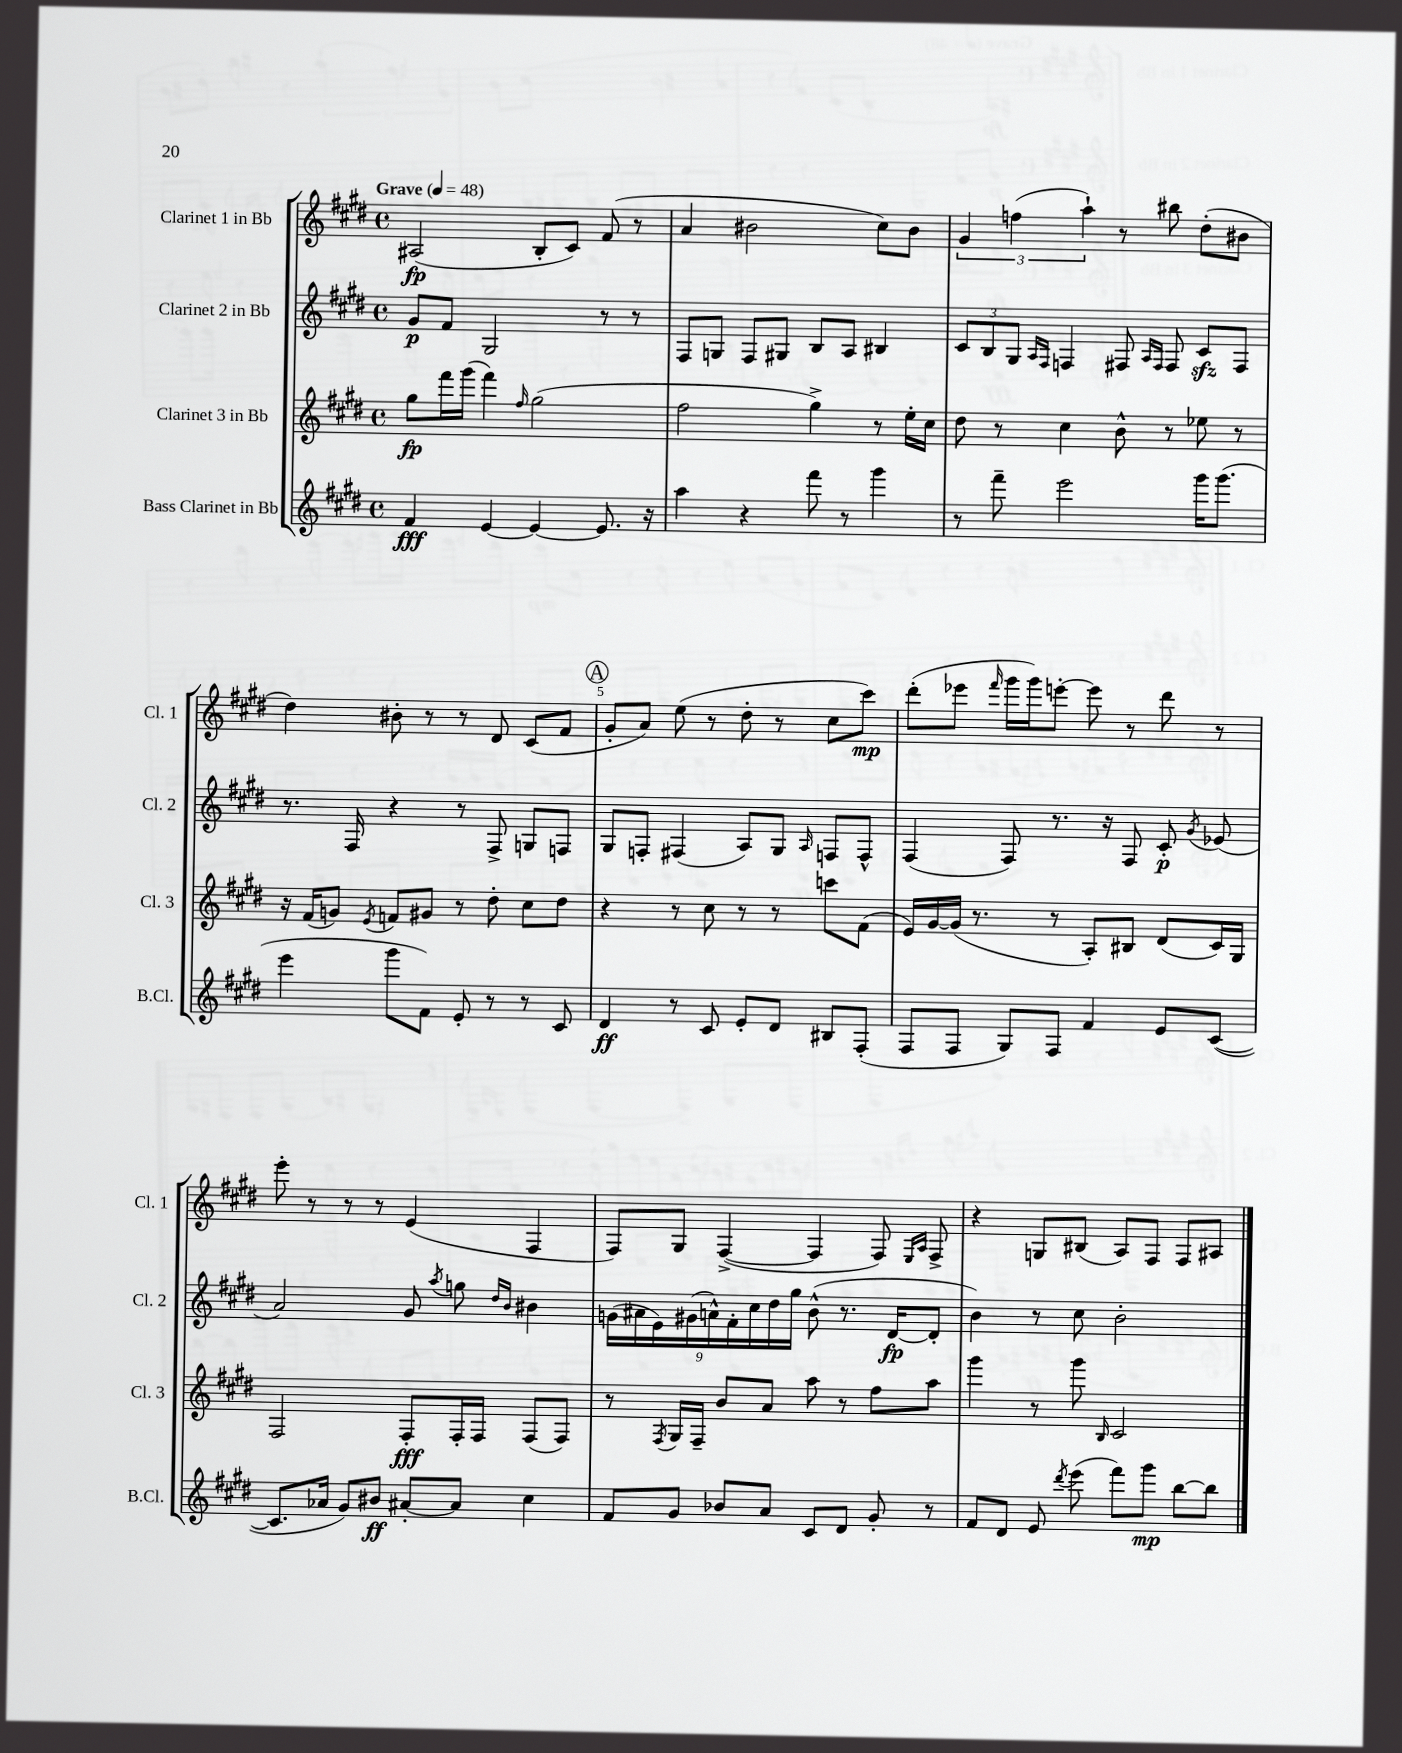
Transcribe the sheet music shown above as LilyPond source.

<<
\new StaffGroup <<
\new Staff = "s0" \with { instrumentName = "Clarinet 1 in Bb" shortInstrumentName = "Cl. 1" } {
    \clef treble \key e \major \defaultTimeSignature \time 4/4 \tempo "Grave" 4 = 48
    \autoBeamOff ais2\fp( b8[-. cis'8]) fis'8( r8 |
    a'4 bis'2 cis''8[) bis'8] |
    \tuplet 3/2 { gis'4 f''4( a''4-!) } r8 bis''8 dis''8[-.( bis'8] |
    dis''4) bis'8-. r8 r8 dis'8 cis'8[( fis'8] |
    \mark \markup { \circle "A" } gis'8[-. a'8]) e''8( r8 dis''8-. r8 cis''8[ cis'''8]\mp) |
    dis'''8[-.( ees'''8] \grace { fis'''16 } gis'''16[ gis'''16) e'''8]~-. e'''8 r8 dis'''8 r8 |
    e'''8-. r8 r8 r8 e'4( fis4 |
    fis8[) gis8] fis4~->( fis4 fis8) \grace { e16[ a16] } fis8-> |
    r4 g8[ bis8]( a8[) fis8] fis8[ ais8] \bar "|." |
}
\new Staff = "s1" \with { instrumentName = "Clarinet 2 in Bb" shortInstrumentName = "Cl. 2" } {
    \clef treble \key e \major \defaultTimeSignature \time 4/4
    \autoBeamOff gis'8[\p fis'8] gis2 r8 r8 |
    fis8[ g8] fis8[ gis8] b8[ a8] bis4 |
    \tuplet 3/2 { cis'8[ b8 gis8] } \grace { a16[ fis16] } f4 fis8 \grace { a16[ fis16] } fis8 cis'8[\sfz fis8] |
    r8. fis16 r4 r8 fis8-> g8[ f8] |
    \mark \markup { \circle "A" } gis8[ f8]-. fis4( a8[) gis8] \grace { a16 } f8[ f8]-^ |
    fis4( fis8) r8. r16 fis8 cis'8-.\p \acciaccatura { gis'8 } ees'8( |
    a'2) gis'8 \acciaccatura { a''8 } g''8 \grace { dis''16[ b'16] } bis'4 |
    \tuplet 9/8 { g'16[( ais'16 e'16) gis'16( a'16-^) fis'16-. cis''16 dis''16 gis''16] } b'8-^( r8. dis'16[~\fp dis'8]-. |
    b'4) r8 cis''8 b'2-. \bar "|." |
}
\new Staff = "s2" \with { instrumentName = "Clarinet 3 in Bb" shortInstrumentName = "Cl. 3" } {
    \clef treble \key e \major \defaultTimeSignature \time 4/4
    \autoBeamOff gis''8[\fp fis'''16 gis'''16]( fis'''4) \grace { fis''16 } gis''2( |
    fis''2 gis''4->) r8 e''16[-. cis''16] |
    dis''8 r8 cis''4 b'8-^ r8 ees''8 r8 |
    r16 fis'16[( g'8]) \acciaccatura { e'8 } f'8[ gis'8] r8 dis''8-. cis''8[ dis''8] |
    \mark \markup { \circle "A" } r4 r8 cis''8 r8 r8 c'''8[ fis'8]( |
    e'16[) gis'16~ gis'16]( r8. r8 a8[-.) bis8] dis'8[( cis'16) gis16] |
    fis2 fis8[-.\fff fis16-. fis16] fis8[( fis8]) |
    r8 \acciaccatura { fis8 } gis16[ fis16]-- b'8[ a'8] a''8 r8 fis''8[ a''8] |
    gis'''4 r8 gis'''8 \grace { b16 } cis'2 \bar "|." |
}
\new Staff = "s3" \with { instrumentName = "Bass Clarinet in Bb" shortInstrumentName = "B.Cl." } {
    \clef treble \key e \major \defaultTimeSignature \time 4/4
    \autoBeamOff fis'4\fff e'4~ e'4~ e'8. r16 |
    a''4 r4 fis'''8 r8 gis'''4 |
    r8 fis'''8-- e'''2 gis'''16[ gis'''8.]( |
    e'''4 gis'''8[ fis'8]) e'8-. r8 r8 cis'8 |
    \mark \markup { \circle "A" } dis'4\ff r8 cis'8 e'8[-. dis'8] bis8[ fis8]-.( |
    fis8[ fis8] gis8[) fis8] fis'4 e'8[ cis'8]~( |
    cis'8.[ aes'16] gis'8[) bis'8]\ff ais'8[~-. ais'8] cis''4 |
    fis'8[ gis'8] bes'8[ a'8] cis'8[ dis'8] gis'8-. r8 |
    fis'8[ dis'8] e'8 \acciaccatura { dis'''8 } e'''8( fis'''8[) gis'''8]\mp b''8[~ b''8] \bar "|." |
}
>>
>>
\layout { \context { \Score \override BarNumber.break-visibility = ##(#f #t #t) barNumberVisibility = #(every-nth-bar-number-visible 5) } }
